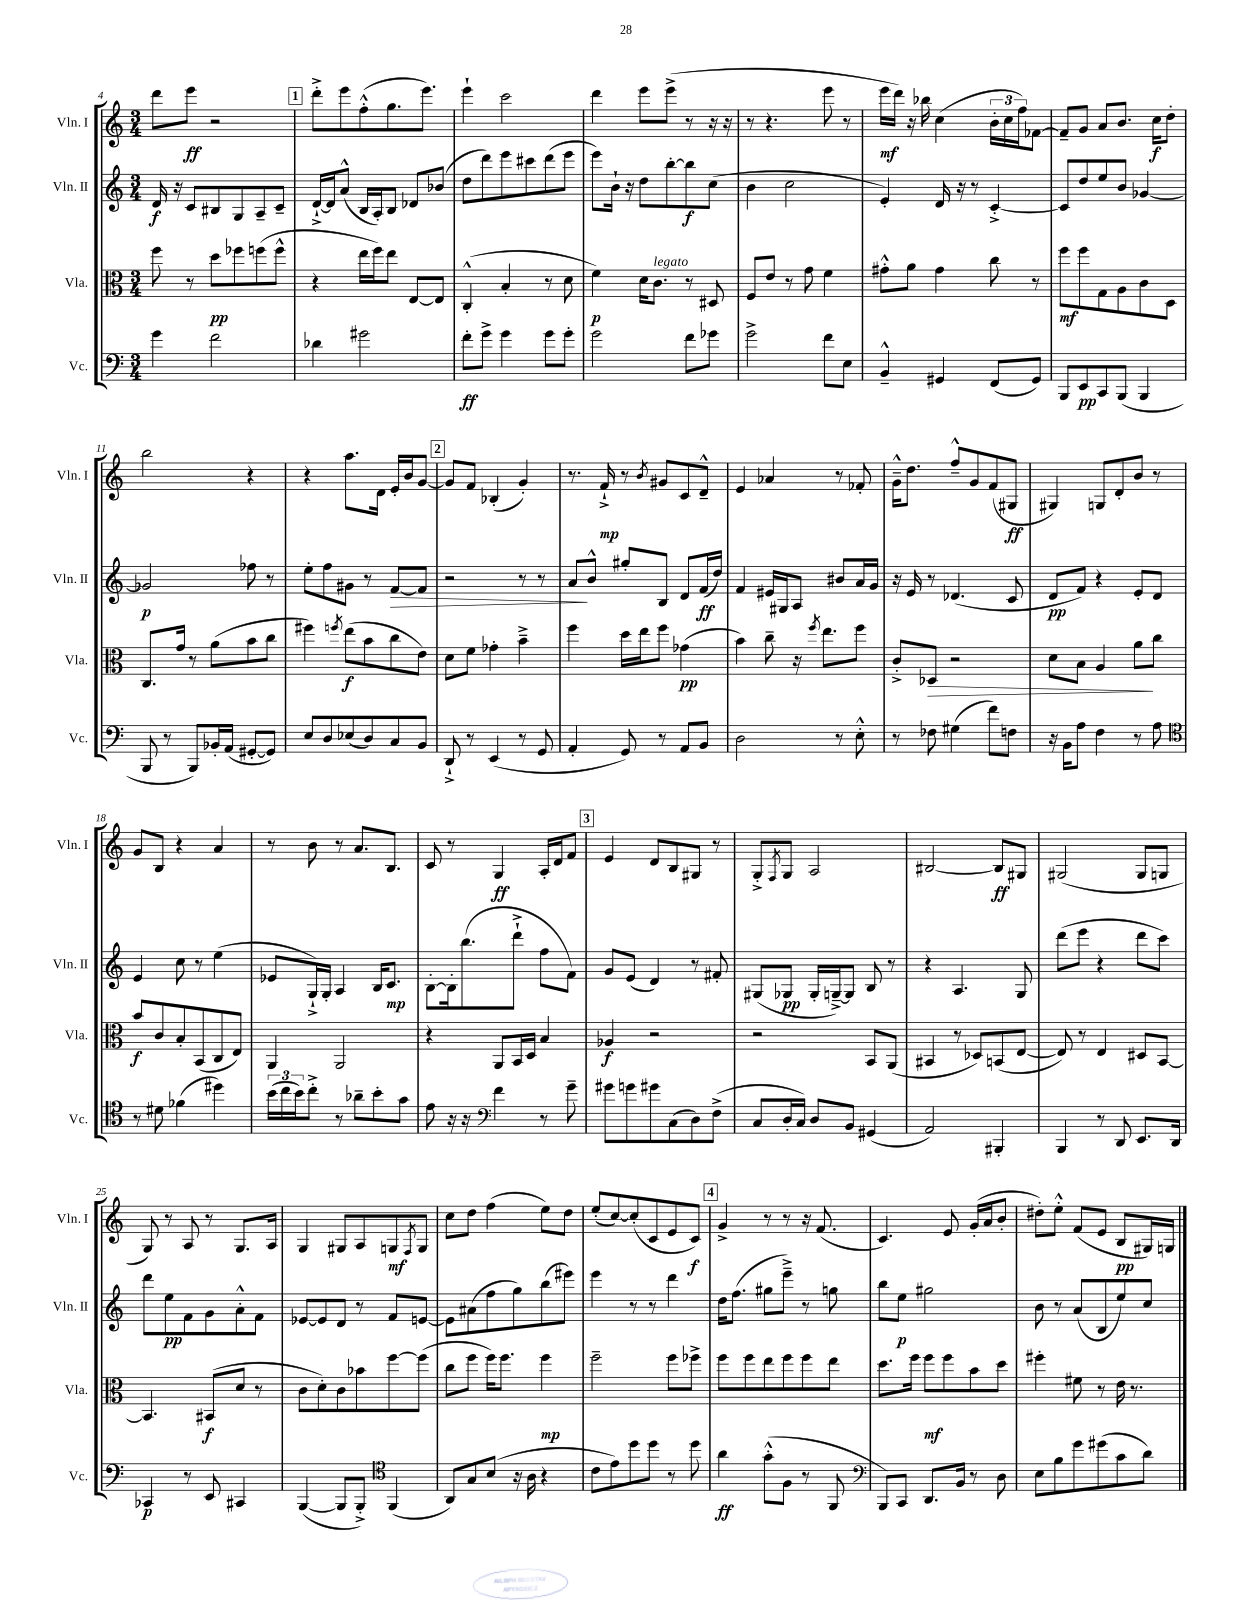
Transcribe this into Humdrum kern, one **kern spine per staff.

**kern	**dynam	**kern	**dynam	**kern	**dynam	**kern	**dynam
*part4	*part4	*part3	*part3	*part2	*part2	*part1	*part1
*staff4	*staff4	*staff3	*staff3	*staff2	*staff2	*staff1	*staff1
*I"Vc.	*	*I"Vla.	*	*I"Vln. II	*	*I"Vln. I	*
*I'Vc.	*	*I'Vla.	*	*I'Vln. II	*	*I'Vln. I	*
*clefF4	*	*clefC3	*	*clefG2	*	*clefG2	*
*k[]	*	*k[]	*	*k[]	*	*k[]	*
*M3/4	*	*M3/4	*	*M3/4	*	*M3/4	*
=4	=4	=4	=4	=4	=4	=4	=4
4g\	.	8ff\	.	16d/	f	8ddd\L	.
.	.	.	.	16r	.	.	.
.	.	8r	.	8c/L	.	8eee\J	ff
2f\	.	8dd\L	pp	8B#X/	.	2r	.
.	.	8ff-X\	.	8G/	.	.	.
.	.	(8ffn\	.	8A~/	.	.	.
.	.	8ff^^\J	.	8c~/J	.	.	.
!!LO:REH:place=s1:t=1
=5	=5	=5	=5	=5	=5	=5	=5
4d-X\	.	4r	.	[16d`^/LL	.	8ddd'^\L	.
.	.	.	.	16d/J]	.	.	.
.	.	.	.	(8a^^/J	.	8eee\	.
2g#X\	.	16ee\LL	.	16B/LL	.	(8ff'^^\	.
.	.	16ff\J)	.	16A'/J)	.	.	.
.	.	8ee\J	.	8B/J	.	8.gg\	.
.	.	[8E/L	.	8d-X/L	.	.	.
.	.	.	.	.	.	8.eee\J)	.
.	.	8E/J]	.	(8b-X/J	.	.	.
=6	=6	=6	=6	=6	=6	=6	=6
8f'\L	ff	(4C'^^/	.	8dd\L	.	4eee`\	.
8g^\J	.	.	.	8ddd\)	.	.	.
4g\	.	4B'/	.	8eee\	.	2ccc\	.
.	.	.	.	8ccc#X\	.	.	.
8g\L	.	8r	.	(8ddd\	.	.	.
8g'\J	.	8d\	.	8eee\J	.	.	.
=7	=7	=7	=7	=7	=7	=7	=7
2g\	.	4f\)	p	8eee\L)	.	4ddd\	.
.	.	.	.	16b`\Jk	.	.	.
.	.	.	.	16r	.	.	.
.	.	16d\KL	.	8dd\L	.	8eee\L	.
!	!	!LO:TX:a:i:t=legato	!	!	!	!	!
.	.	8.c\J	.	.	.	.	.
.	.	.	.	[8bb'\	.	(8eee^\J	.
8f\L	.	8r	.	8bb\]	f	8r	.
8g-X\J	.	8D#X/	.	(8cc\J	.	16r	.
.	.	.	.	.	.	16r	.
=8	=8	=8	=8	=8	=8	=8	=8
2g^\	.	8F/L	.	4b\	.	8r	.
.	.	8e/J	.	.	.	4.r	.
.	.	8r	.	2cc\	.	.	.
.	.	8g\	.	.	.	.	.
8f\L	.	4f\	.	.	.	8eee\	.
8E\J	.	.	.	.	.	8r	.
=9	=9	=9	=9	=9	=9	=9	=9
4BB~^^/	.	8g#X'^^\L	.	4e'/)	.	16eee\LL	mf
.	.	.	.	.	.	16ddd\JJ)	.
.	.	8a\J	.	.	.	16r	.
.	.	.	.	.	.	16bb-X\	.
4GG#X/	.	4g#\	.	16d/	.	(4cc\	.
.	.	.	.	16r	.	.	.
.	.	.	.	8r	.	.	.
(8FF/L	.	8cc\	.	[4c'^/	.	24b'\LL	.
.	.	.	.	.	.	24cc\	.
.	.	.	.	.	.	24ff\J)	.
8GG#/J)	.	8r	.	.	.	[8f-X\J	.
=10	=10	=10	=10	=10	=10	=10	=10
8BBB/L	.	8ff\L	mf	8c/L]	.	8f-~/L]	.
8EE/	pp	8ff\	.	8dd/	.	8g/J	.
8CC/	.	8G\	.	8ee/	.	8a/L	.
(8BBB/J	.	8A\	.	8b/J	.	8.b/J	.
4BBB/	.	8c\	.	[4g-X/	.	.	.
.	.	.	.	.	.	16cc\KL	f
.	.	8D\J	.	.	.	8dd'\J	.
!!LO:LB:g=z
=11	=11	=11	=11	=11	=11	=11	=11
8BBB/	.	8.C/L	.	2g-X/]	p	2bb\	.
8r	.	.	.	.	.	.	.
.	.	16g/Jk	.	.	.	.	.
8BBB/L)	.	8r	.	.	.	.	.
16BB-X'/L	.	(8a\L	.	.	.	.	.
(16AA/JJ	.	.	.	.	.	.	.
[8GG#X'/L	.	8b\	.	8ff-X\	.	4r	.
8GG#/J])	.	8cc\J	.	8r	.	.	.
=12	=12	=12	=12	=12	=12	=12	=12
8E/L	.	4ff#X\)	.	8ee'\L	.	4r	.
8D/	.	.	.	8ff\	.	.	.
.	.	8qffn/	.	.	.	.	.
(8E-X/	.	(8ee\L	f	8g#X\J	.	8.aa\L	.
8D/)	.	8b\	.	8r	.	.	.
.	.	.	.	.	.	16d\Jk	.
!	!	!	!	!	!LO:HP:b	!	!
8C/	.	8cc\	.	[8f/L	>	16e'/LL	.
.	.	.	.	.	.	16b/J	.
8BB/J	.	8e\J)	.	8f/J]	.	[8g/J	.
!!LO:REH:place=s1:t=2
=13	=13	=13	=13	=13	=13	=13	=13
8DD`^/	.	8d\L	.	2r	.	8g/L]	.
8r	.	8f\J	.	.	.	8f/J	.
(4EE/	.	4g-X'\	.	.	.	(4B-X'/	.
8r	.	4b~^\	.	8r	.	4g'/)	.
8GG/	.	.	.	8r	.	.	.
=14	=14	=14	=14	=14	=14	=14	=14
4AA'/	.	4ff\	.	8a/L	.	8.r	.
.	.	.	.	8b^^/J	]	.	.
.	.	.	.	.	.	16f`^/	mp
8GG/)	.	16dd\LL	.	8gg#X'/L	.	8r	.
.	.	16ee\J	.	.	.	.	.
.	.	.	.	.	.	8qb/	.
8r	.	8ff\J	.	8B/J	.	8g#X/L	.
8AA/L	.	(4g-X\	pp	8d/L	.	8c/	.
8BB/J	.	.	.	(16f/L	ff	8d~^^/J	.
.	.	.	.	16dd/JJ)	.	.	.
=15	=15	=15	=15	=15	=15	=15	=15
2D\	.	4b\)	.	4f/	.	4e/	.
.	.	8cc~\	.	16e#X/LL	.	4a-X/	.
.	.	.	.	16G#X/J	.	.	.
.	.	16r	.	8A/J	.	.	.
.	.	8qff/	.	.	.	.	.
.	.	8.ee\L	.	.	.	.	.
8r	.	.	.	8b#X/L	.	8r	.
8E'^^\	.	8ff\J	.	16a/L	.	8f-X'/	.
.	.	.	.	16g/JJ	.	.	.
=16	=16	=16	=16	=16	=16	=16	=16
8r	.	8c'^/L	.	16r	.	16g~^^\KL	.
.	.	.	.	16e/	.	8.dd\J	.
!	!	!	!LO:HP:b	!	!	!	!
8F-X\	.	8D-X/J	>	8r	.	.	.
(4G#X\	.	2r	.	(4.d-X/	.	8ff~^^/L	.
.	.	.	.	.	.	8g/	.
8f\L)	.	.	.	.	.	(8f/	.
8Fn\J	.	.	.	8c/	.	8G#X/J	ff
=17	=17	=17	=17	=17	=17	=17	=17
16r	.	8d\L	.	8d/L	pp	4G#X/)	.
16BB\KL	.	.	.	.	.	.	.
8A\J	.	8B\J	.	8f/J)	.	.	.
4F\	.	4A/	.	4r	.	8Gn/L	.
.	.	.	.	.	.	8d'/	.
8r	.	8a\L	.	8e'/L	.	8b/J	.
8A\	.	8cc\J	]	8d/J	.	8r	.
!!LO:LB:g=z
=18	=18	=18	=18	=18	=18	=18	=18
*clefC4	*	*	*	*	*	*	*
8r	.	8b/L	f	4e/	.	8g/L	.
8d#X\	.	8c/	.	.	.	8B/J	.
(4f-X\	.	8B'/	.	8cc\	.	4r	.
.	.	(8BB/	.	8r	.	.	.
4dd#X\)	.	8C/	.	(4ee\	.	4a/	.
.	.	8E/J)	.	.	.	.	.
=19	=19	=19	=19	=19	=19	=19	=19
(24b\LL	.	4AA/	.	8e-X/L	.	8r	.
24cc\	.	.	.	.	.	.	.
24b\J)	.	.	.	.	.	.	.
8cc'^\J	.	.	.	16G`^/L)	.	8b\	.
.	.	.	.	16G'/JJ	.	.	.
8r	.	2AA/	.	4A/	.	8r	.
8a-X~\L	.	.	.	.	.	8.a/L	.
8b'\	.	.	.	16B/KL	.	.	.
.	.	.	.	8.c/J	mp	8.B/J	.
8g\J	.	.	.	.	.	.	.
=20	=20	=20	=20	=20	=20	=20	=20
8e\	.	4r	.	[8B'\L	.	8c/	.
16r	.	.	.	16B'\k]	.	8r	.
16r	.	.	.	(8.bb\	.	.	.
*clefF4	*	*	*	*	*	*	*
4f\	.	8AA/L	.	.	.	4G/	ff
.	.	16BB/L	.	8ddd`^\J	.	.	.
.	.	16D/JJ	.	.	.	.	.
8r	.	4B/	.	8ff\L	.	16A'/LL	.
.	.	.	.	.	.	16d/J	.
8g~\	.	.	.	8f\J)	.	8f/J	.
!!LO:REH:place=s1:t=3
=21	=21	=21	=21	=21	=21	=21	=21
8g#X\L	.	4A-X/	f	8g/L	.	4e/	.
8gn\	.	.	.	(8e/J	.	.	.
8g#X\	.	2r	.	4d/)	.	8d/L	.
(8C\	.	.	.	.	.	8B/	.
8D\)	.	.	.	8r	.	8G#X/J	.
(8F^\J	.	.	.	8f#X'/	.	8r	.
=22	=22	=22	=22	=22	=22	=22	=22
8C/L	.	2r	.	(8G#X/L	.	8G'^/L	.
.	.	.	.	.	.	8qF/	.
16D'/L	.	.	.	8G-X/J	pp	8G/J	.
16C/JJ)	.	.	.	.	.	.	.
8D/L	.	.	.	16G-'/LL	.	2A/	.
.	.	.	.	[16Gn~^/J)	.	.	.
8BB/J	.	.	.	8G/J]	.	.	.
(4GG#X/	.	8BB/L	.	8B/	.	.	.
.	.	(8AA/J	.	8r	.	.	.
=23	=23	=23	=23	=23	=23	=23	=23
2AA/)	.	4BB#X/	.	4r	.	[2B#X/	.
.	.	8r	.	4.A/	.	.	.
.	.	8D-X/L)	.	.	.	.	.
4BBB#X'/	.	(8BBn/	.	.	.	8B#/L]	ff
.	.	[8E/J	.	8G/	.	8G#X/J	.
=24	=24	=24	=24	=24	=24	=24	=24
4BBB/	.	8E/])	.	(8ddd\L	.	(2G#X/	.
.	.	8r	.	8eee\J	.	.	.
8r	.	4E/	.	4r	.	.	.
8DD/	.	.	.	.	.	.	.
8.EE/L	.	8D#X/L	.	8ddd\L	.	8G#/L	.
.	.	[8BB/J	.	8ccc\J)	.	8Gn/J	.
16DD/Jk	.	.	.	.	.	.	.
!!LO:LB:g=z
=25	=25	=25	=25	=25	=25	=25	=25
4CC-X/	p	4.BB/]	.	8ddd\L	.	8G/)	.
.	.	.	.	8ee\	pp	8r	.
8r	.	.	.	8f\	.	8A/	.
8EE/	.	(8BB#X/L	f	8g\	.	8r	.
4CC#X/	.	8d/J	.	8a'^^\	.	8.G/L	.
.	.	8r	.	8f\J	.	.	.
.	.	.	.	.	.	16A/Jk	.
=26	=26	=26	=26	=26	=26	=26	=26
([4BBB/	.	8c\L	.	[8e-X/L	.	4G/	.
.	.	8d'\)	.	8e-/]	.	.	.
8BBB/L]	.	8c\	.	8d/J	.	8G#X/L	.
8BBB'^/J)	.	8b-X\	.	8r	.	8A/	.
*clefC4	*	*	*	*	*	*	*
(4FF/	.	[8ff\	.	8f/L	.	8Gn/	mf
.	.	.	.	.	.	8qF/	.
.	.	(8ff\J]	.	[8en/J	.	8G/J	.
=27	=27	=27	=27	=27	=27	=27	=27
8AA/L)	.	8cc\L	.	8e\L]	.	8cc\L	.
8G/	.	8ff\J	.	(8a#X\	.	8dd\J	.
(8B/J	.	16ff\KL)	.	8ff\	.	(4ff\	.
.	.	8.ff\J	.	.	.	.	.
16r	.	.	.	8gg\)	.	.	.
16A\	.	.	.	.	.	.	.
4r	.	4ff\	mp	(8bb\	.	8ee\L)	.
.	.	.	.	8eee#X\J)	.	8dd\J	.
=28	=28	=28	=28	=28	=28	=28	=28
8c\L	.	2ff~\	.	4eee\	.	(8ee'/L	.
8e\)	.	.	.	.	.	[8cc/)	.
8dd\	.	.	.	8r	.	(8cc'/]	.
8dd\J	.	.	.	8r	.	8c/	.
8r	.	8ff\L	.	4ddd\	.	8e/	.
8dd\	.	8ff-X^\J	.	.	.	8c/J)	f
!!LO:REH:place=s1:t=4
=29	=29	=29	=29	=29	=29	=29	=29
4a\	ff	8ff\L	.	16dd\KL	.	4g^/	.
.	.	.	.	(8.ff\J	.	.	.
.	.	8ff\	.	.	.	.	.
(8g'^^\L	.	8ee\	.	8gg#X\L	.	8r	.
8F\J	.	8ff\	.	8eee~^\J)	.	8r	.
8r	.	8ff\	.	8r	.	16r	.
.	.	.	.	.	.	(8.f/	.
8FF/	.	8ee\J	.	8ggn\	.	.	.
=30	=30	=30	=30	=30	=30	=30	=30
*clefF4	*	*	*	*	*	*	*
8BBB/L)	.	8.dd\L	.	8bb\L	.	4.c/)	.
8CC/J	.	.	.	8ee\J	p	.	.
.	.	16ff\Jk	.	.	.	.	.
8.DD/L	.	8ff\L	mf	2gg#X\	.	.	.
.	.	8ff\	.	.	.	8e/	.
16BB/Jk	.	.	.	.	.	.	.
8r	.	8b\	.	.	.	(16g'/LL	.
.	.	.	.	.	.	16a/J	.
8D\	.	8dd\J	.	.	.	8b'/J	.
=31	=31	=31	=31	=31	=31	=31	=31
8E\L	.	4ff#X'\	.	8b\	.	8dd#X'\L)	.
8B\	.	.	.	8r	.	8ee'^^\J	.
8g\	.	8f#X\	.	(8a/L	.	(8f/L	.
(8g#X\	.	8r	.	8B/	.	8e/J	.
8c\	.	16e\	.	8ee/)	.	8B/L	pp
.	.	8.r	.	.	.	.	.
8d\J)	.	.	.	8cc/J	.	16G#X/L)	.
.	.	.	.	.	.	16Gn/JJ	.
==	==	==	==	==	==	==	==
*-	*-	*-	*-	*-	*-	*-	*-
